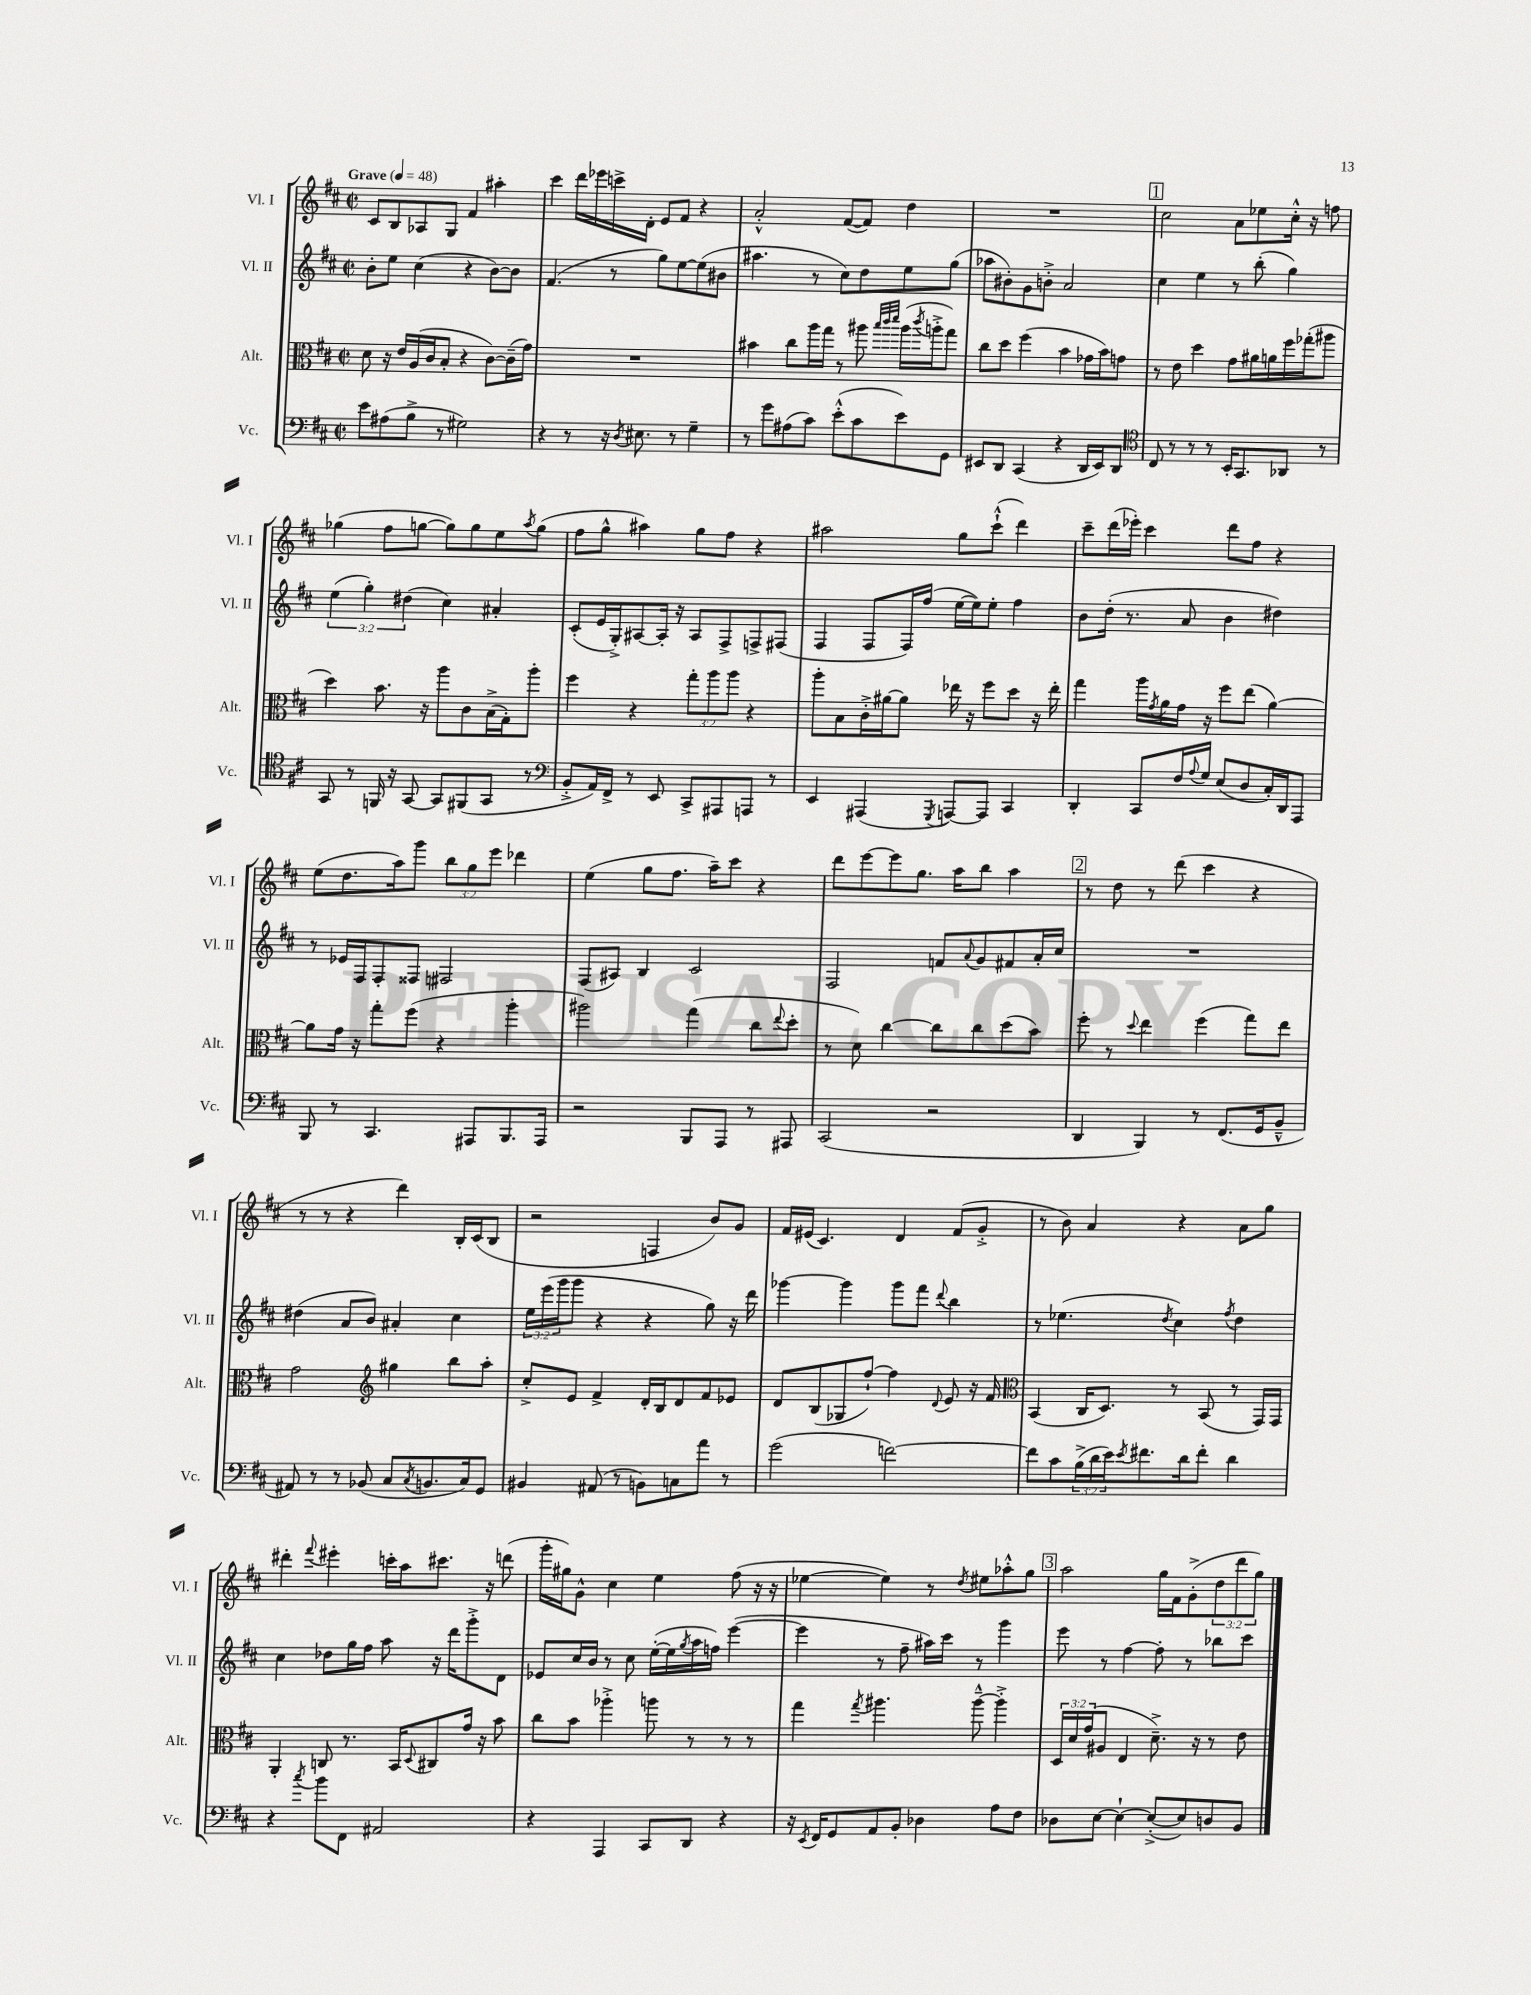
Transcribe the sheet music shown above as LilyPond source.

<<
\new StaffGroup <<
\new Staff = "s0" \with { instrumentName = "Vl. I" shortInstrumentName = "Vl. I" } {
    \clef treble \key d \major \defaultTimeSignature \time 2/2 \override Staff.TupletNumber.text = #tuplet-number::calc-fraction-text \tempo "Grave" 4 = 48
    cis'8 b8 aes8 g8 fis'4 ais''4-. |
    cis'''4 d'''16 ees'''16 c'''16-> d'16-. e'8 fis'8 r4 |
    a'2-.-^ fis'8~( fis'8) d''4 |
    R1 |
    \mark \markup { \box "1" } cis''2 a'8 ees''8 cis''16-.-^ r16 f''8 |
    ges''4( fis''8 g''8~ g''8) g''8 e''8 \acciaccatura { a''8 } g''8( |
    fis''8 g''8-^ ais''4) g''8 fis''8 r4 |
    ais''2 g''8 cis'''8-!-^( d'''4) |
    cis'''8-- d'''16( ees'''16-.) cis'''4 d'''8 fis''8 r4 |
    e''8( d''8. a''16) g'''8 \tuplet 3/2 { b''8 g''8 e'''8 } des'''4 |
    e''4( g''8 fis''8. a''16--) cis'''8 r4 |
    d'''8 e'''8~ e'''8 g''8. a''16 b''8 a''4 |
    \mark \markup { \box "2" } r8 d''8 r8 d'''8( cis'''4 r4 |
    r8 r8 r4 d'''4) b16-. cis'16( b8 |
    r2 f4 b'8) g'8 |
    fis'16 eis'16( cis'4.) d'4 fis'8( g'8-.-> |
    r8 b'8) a'4 r4 a'8 g''8 |
    dis'''4-. \appoggiatura { fis'''8 } eis'''4-. c'''16-. a''16 cis'''8. r16 d'''8( |
    g'''16-. gis''16) g'8-^ cis''4 e''4 fis''8( r16 r16 |
    ees''4~ ees''4) r8 \acciaccatura { d''8 } eis''8 aes''8-.-^ g''8 |
    \mark \markup { \box "3" } a''2 g''16 fis'16 g'8-.->( \tuplet 3/2 { d''8 d'''8 g''8) } \bar "|." |
}
\new Staff = "s1" \with { instrumentName = "Vl. II" shortInstrumentName = "Vl. II" } {
    \clef treble \key d \major \defaultTimeSignature \time 2/2 \override Staff.TupletNumber.text = #tuplet-number::calc-fraction-text
    b'8-. e''8 cis''4( r4 b'8~) b'8 |
    fis'4.( r8 g''8) e''8~ e''8( bis'8 |
    ais''4. r8 cis''8) d''8 e''8 g''8( |
    aes''8 bis'8-.) g'8 b'8-.-> a'2 |
    \mark \markup { \box "1" } cis''4 e''4 r8 b''8-.( g''4) |
    \tuplet 3/2 { e''4( g''4-.) dis''4( } cis''4) ais'4-. |
    cis'8-.( e'16 g16-.->) ais8~ ais16-. r16 ais8 fis8-> f8-> fis8( |
    fis4 fis8 fis16) fis''16( e''16~ e''16) e''8-. fis''4 |
    b'8 d''16-.( r8. a'8 b'4 dis''4) |
    r8 ees'16 fis16 fis8-. fisis8 fis2 |
    fis8( ais8) b4 cis'2 |
    fis2 f'8 \appoggiatura { a'8 } g'8 fis'8 a'16-. cis''16 |
    \mark \markup { \box "2" } R1 |
    dis''4( a'8 b'8) ais'4-. cis''4 |
    \tuplet 3/2 { e''16 e'''16( g'''16 } g'''8 r4 r4 g''8) r16 d'''16 |
    ges'''4~ ges'''4 ges'''8 fis'''8 \appoggiatura { d'''8 } b''4 |
    r8 ees''4.( \acciaccatura { d''8 } cis''4) \acciaccatura { fis''8 } d''4 |
    cis''4 des''8 g''16 fis''16 a''8 r16 d'''16 g'''8-.-> d'8 |
    ees'8 cis''16 b'16 r8 cis''8 e''16~-.( e''16 \acciaccatura { g''8 } a''16 f''16) e'''4~( |
    e'''4 r8 fis''8-- ais''16) cis'''16 r8 g'''4 |
    \mark \markup { \box "3" } e'''8 r8 fis''4~ fis''8-. r8 bes''8 cis'''8 \bar "|." |
}
\new Staff = "s2" \with { instrumentName = "Alt." shortInstrumentName = "Alt." } {
    \clef alto \key d \major \defaultTimeSignature \time 2/2 \override Staff.TupletNumber.text = #tuplet-number::calc-fraction-text
    d'8 r16 e'16 a16( cis'16 b8-. r4 cis'8~) cis'16--( g'16) |
    R1 |
    bis'4 cis''8 a''16 g''16 r8 ais''8 \grace { b''32 cis'''32 d'''32 } ais''16( \acciaccatura { cis'''8 } a''16-.-> g''8) |
    cis''8 d''8 fis''4( b'4 ges'16 b'16) g'8 |
    \mark \markup { \box "1" } r8 e'8 d''4 g'8 ais'16 a'16 fis''16 ges''16-.( ais''8 |
    d''4) b'8. r16 a''8 cis'8 b16->( g16-.) a''8-. |
    fis''4 r4 \tuplet 3/2 { g''8-. a''8 a''8 } r4 |
    a''8-. b8 cis'16-.-> ais'16~ ais'8 ees''16 r16 fis''8 d''8 r16 ees''16-. |
    g''4 a''16 \acciaccatura { g'8 } a'16 g'16 r16 fis''8 e''8( a'4~) |
    a'8 g'16 r16 g''8-. fis''8( r4 a''4-. |
    ais''2) g''4( cis''8 \appoggiatura { e''8 } d''8-. |
    r8 d'8) cis''4~ cis''8 cis''8 d''8( b'8) |
    \mark \markup { \box "2" } fis''8-. r8 \appoggiatura { d''8 } e''4 fis''4( g''8) e''8 |
    g'2 \clef treble gis''4 b''8 a''8-. |
    cis''8-.-> e'8 fis'4-> d'16-. b16 d'8 fis'8 ees'8 |
    d'8 b8( ges8 fis''8~-!) fis''4 \appoggiatura { d'8 } e'8 r16 fis'16 |
    \clef alto b,4( cis16 d8.) r8 b,8( r8 g,16) g,16 |
    a,4-. c8 r8. b,16 \appoggiatura { d8 } cis8 g'16 r16 b'8 |
    cis''8 b'8 aes''4-.-> a''8 r8 r8 r8 |
    g''4 \acciaccatura { g''8 } ais''4. ais''8~---^ ais''4-.-> |
    \mark \markup { \box "3" } \tuplet 3/2 { d16 d'16 g'16( } ais8 e4 d'8.--->) r16 r8 e'8 \bar "|." |
}
\new Staff = "s3" \with { instrumentName = "Vc." shortInstrumentName = "Vc." } {
    \clef bass \key d \major \defaultTimeSignature \time 2/2 \override Staff.TupletNumber.text = #tuplet-number::calc-fraction-text
    e'8 ais8( b8-> r8 gis2) |
    r4 r8 r16 \acciaccatura { d8 } eis8. r8 g4-- |
    r8 g'8 ais8( cis'8) e'8-.-^( cis'8 e'8) g,8 |
    eis,8 d,8 cis,4( r4 d,16 eis,16) d,8 |
    \mark \markup { \box "1" } \clef tenor cis8 r8 r8 r8 b,16-. g,8. aes,8 r8 |
    g,8 r8 f,16 r16 g,8~ g,8 fis,8( g,8 r8 |
    \clef bass b,8-.-> a,16) fis,16-> r8 e,8 cis,8-> ais,,8 a,,8 r8 |
    e,4 ais,,4( \acciaccatura { g,,8 } a,,8~) a,,8 cis,4 |
    d,4-. cis,8 fis16 \appoggiatura { a8 } g16 e8( d8 cis16-.) d,16 a,,8 |
    b,,8 r8 cis,4. ais,,8 b,,8. ais,,16 |
    r2 b,,8 a,,8 r8 ais,,8 |
    cis,2( r2 |
    \mark \markup { \box "2" } d,4 b,,4) r8 fis,8.( g,16 b,8---^ |
    ais,8) r8 r8 bes,8( cis8 \acciaccatura { cis8 } b,8. cis16) g,8 |
    bis,4 ais,8( r8 b,8) c8 a'8 r8 |
    g'2( f'2~) |
    f'8 cis'8 \tuplet 3/2 { b16->( d'16 e'16) } \acciaccatura { e'8 } fis'8. d'16 fis'8-. d'4 |
    r4 \acciaccatura { cis''8 } b'8 fis,8 ais,2 |
    r4 a,,4 cis,8 d,8 r4 |
    r16 \acciaccatura { e,8 } fis,16 g,8 a,8 b,8-. des4 a8 fis8 |
    \mark \markup { \box "3" } des8 e8~ e4~-! e8~-.->( e8) d8 b,8 \bar "|." |
}
>>
>>
\layout { \context { \Score \remove "Bar_number_engraver" } }
